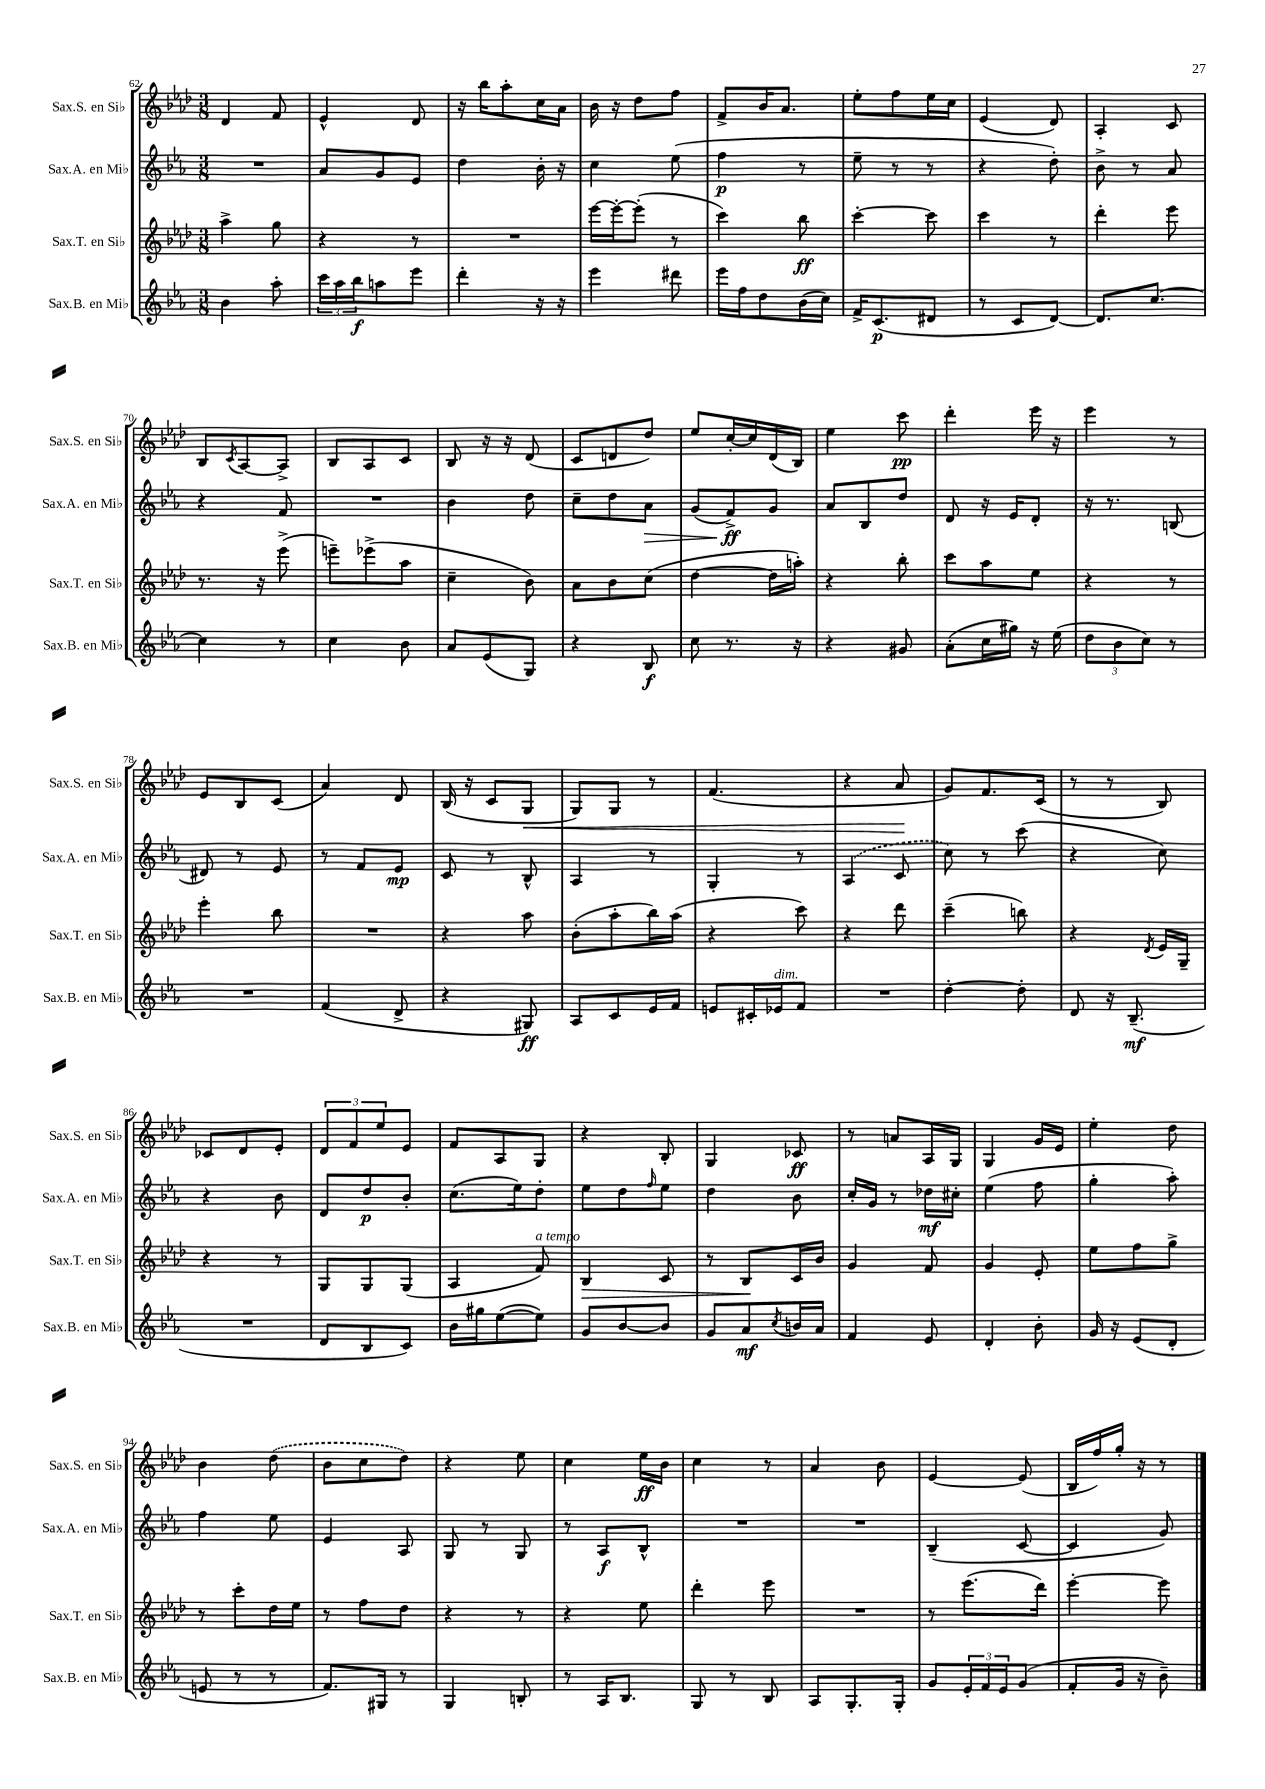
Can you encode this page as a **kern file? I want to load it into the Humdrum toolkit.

**kern	**kern	**kern	**kern
*staff4	*staff3	*staff2	*staff1
*clefG2	*clefG2	*clefG2	*clefG2
*k[b-e-a-]	*k[b-e-a-d-]	*k[b-e-a-]	*k[b-e-a-d-]
*M3/8	*M3/8	*M3/8	*M3/8
4b-	4aa-^	4.r	4d-
8aa-'	8gg	.	8f
=	=	=	=
24ccc	4r	8a-	4e-^^
24aa-	.	.	.
24bb-	.	.	.
8aa	.	8g	.
8eee-	8r	8e-	8d-
=	=	=	=
4ddd'	4.r	4dd	16r
.	.	.	16bb-
.	.	.	8aa-'
16r	.	16b-'	16cc
16r	.	16r	16a-
=	=	=	=
4eee-	[16eee-	4cc	16b-
.	16eee-'_	.	16r
.	(8eee-']	.	8dd-
8ddd#	8r	(8ee-	8ff
=	=	=	=
16eee-	4ccc)	4ff	8f^
16ff	.	.	.
8dd	.	.	16b-
.	.	.	8.a-
(16b-	8bb-	8r	.
16cc)	.	.	.
=	=	=	=
16f^	[4ccc'	8ee-~	8ee-'
(8.c	.	.	.
.	.	8r	8ff
8d#	8ccc]	8r	16ee-
.	.	.	16cc
=	=	=	=
8r	4ccc	4r	(4e-
8c	.	.	.
[8d)	8r	8dd')	8d-)
=	=	=	=
8.d]	4ddd-'	8b-^	4A-'
.	.	8r	.
[8.cc	.	.	.
.	8eee-	8a-	8c
=	=	=	=
4cc]	8.r	4r	8B-
.	.	.	8qc
.	.	.	[8A-
.	16r	.	.
8r	(8eee-^	8f	8A-^]
=	=	=	=
4cc	8eee~)	4.r	8B-
.	(8eee-^	.	8A-
8b-	8aa-	.	8c
=	=	=	=
8a-	4cc~	4b-	8B-
(8e-	.	.	16r
.	.	.	16r
8G)	8b-)	8dd	(8d-
=	=	=	=
4r	8a-	8cc~	8c
.	8b-	8dd	8d
8B-	(8cc	8a-	8dd-)
=	=	=	=
8cc	[4dd-	(8g	8ee-
8.r	.	8f^)	[16cc'
.	.	.	16cc]
.	16dd-]	8g	(16d-
16r	16aa')	.	16B-)
=	=	=	=
4r	4r	8a-	4ee-
.	.	8B-	.
8g#	8bb-'	8dd	8ccc
=	=	=	=
(8a-'	8ccc	8d	4ddd-'
16cc	8aa-	16r	.
16gg#)	.	16e-	.
16r	8ee-	8d'	16eee-
(16ee-	.	.	16r
=	=	=	=
12dd	4r	16r	4eee-
.	.	8.r	.
12b-	.	.	.
12cc)	.	.	.
8r	8r	(8B	8r
=	=	=	=
4.r	4eee-'	8d#)	8e-
.	.	8r	8B-
.	8bb-	8e-	(8c
=	=	=	=
(4f	4.r	8r	4a-)
.	.	8f	.
8d^	.	8e-	8d-
=	=	=	=
4r	4r	8c	(16B-
.	.	.	16r
.	.	8r	8c
8G#)	8aa-	8B-^^	8G
=	=	=	=
8A-	(8b-'	4A-	8G)
8c	8aa-'	.	8G
16e-	16bb-)	8r	8r
16f	(16aa-	.	.
=	=	=	=
8e	4r	4G'	(4.f
16c#'	.	.	.
16e-	.	.	.
8f	8ccc)	8r	.
=	=	=	=
4.r	4r	(4A-	4r
.	8ddd-	8c	8a-
=	=	=	=
[4dd'	(4ccc~	8cc)	8g)
.	.	8r	8.f
8dd']	8bb)	(8ccc	.
.	.	.	(16c
=	=	=	=
8d	4r	4r	8r
16r	.	.	8r
(8.B-~	.	.	.
.	8qd-	.	.
.	16e-	8cc)	8B-)
.	16G~	.	.
=	=	=	=
4.r	4r	4r	8c-
.	.	.	8d-
.	8r	8b-	8e-'
=	=	=	=
8d	8G	8d	12d-
.	.	.	12f
8B-	8G	8dd	.
.	.	.	12ee-
8c)	(8G	8b-'	8e-
=	=	=	=
16b-	4A-	(8.cc	8f
16gg#	.	.	.
([8ee-	.	.	8A-
.	.	16ee-)	.
8ee-])	8f)	8dd'	8G
=	=	=	=
8g	4B-	8ee-	4r
[8b-	.	8dd	.
.	.	16qqff	.
8b-]	8c	8ee-	8B-'
=	=	=	=
8g	8r	4dd	4G
8a-	8B-	.	.
8qcc	.	.	.
16b	16c	8b-	8c-
16a-	16b-	.	.
=	=	=	=
4f	4g	16cc'	8r
.	.	16g	.
.	.	8r	8a
8e-	8f	16dd-	16A-
.	.	16cc#'	16G
=	=	=	=
4d'	4g	(4ee-	4G
8b-'	8e-'	8ff	16g
.	.	.	16e-
=	=	=	=
16g	8ee-	4gg'	4ee-'
16r	.	.	.
(8e-	8ff	.	.
8d'	8gg^	8aa-')	8dd-
=	=	=	=
8e	8r	4ff	4b-
8r	8ccc'	.	.
8r	16dd-	8ee-	(8dd-
.	16ee-	.	.
=	=	=	=
8.f)	8r	4e-	8b-
.	8ff	.	8cc
16G#	.	.	.
8r	8dd-	8A-	8dd-)
=	=	=	=
4G	4r	8G	4r
.	.	8r	.
8B'	8r	8G	8ee-
=	=	=	=
8r	4r	8r	4cc
16A-	.	8A-	.
8.B-	.	.	.
.	8ee-	8B-^^	16ee-
.	.	.	16b-
=	=	=	=
8G	4ddd-'	4.r	4cc
8r	.	.	.
8B-	8eee-	.	8r
=	=	=	=
8A-	4.r	4.r	4a-
8.G'	.	.	.
.	.	.	8b-
16G'	.	.	.
=	=	=	=
8g	8r	(4B-~	[4e-
24e-'	(8.eee-	.	.
24f	.	.	.
24e-	.	.	.
(8g	.	[8c	(8e-]
.	16ddd-)	.	.
=	=	=	=
8f'	[4eee-'	4c]	16B-
.	.	.	16ff)
16g	.	.	16gg'
16r	.	.	16r
8b-~)	8eee-]	8g)	8r
==	==	==	==
*-	*-	*-	*-
